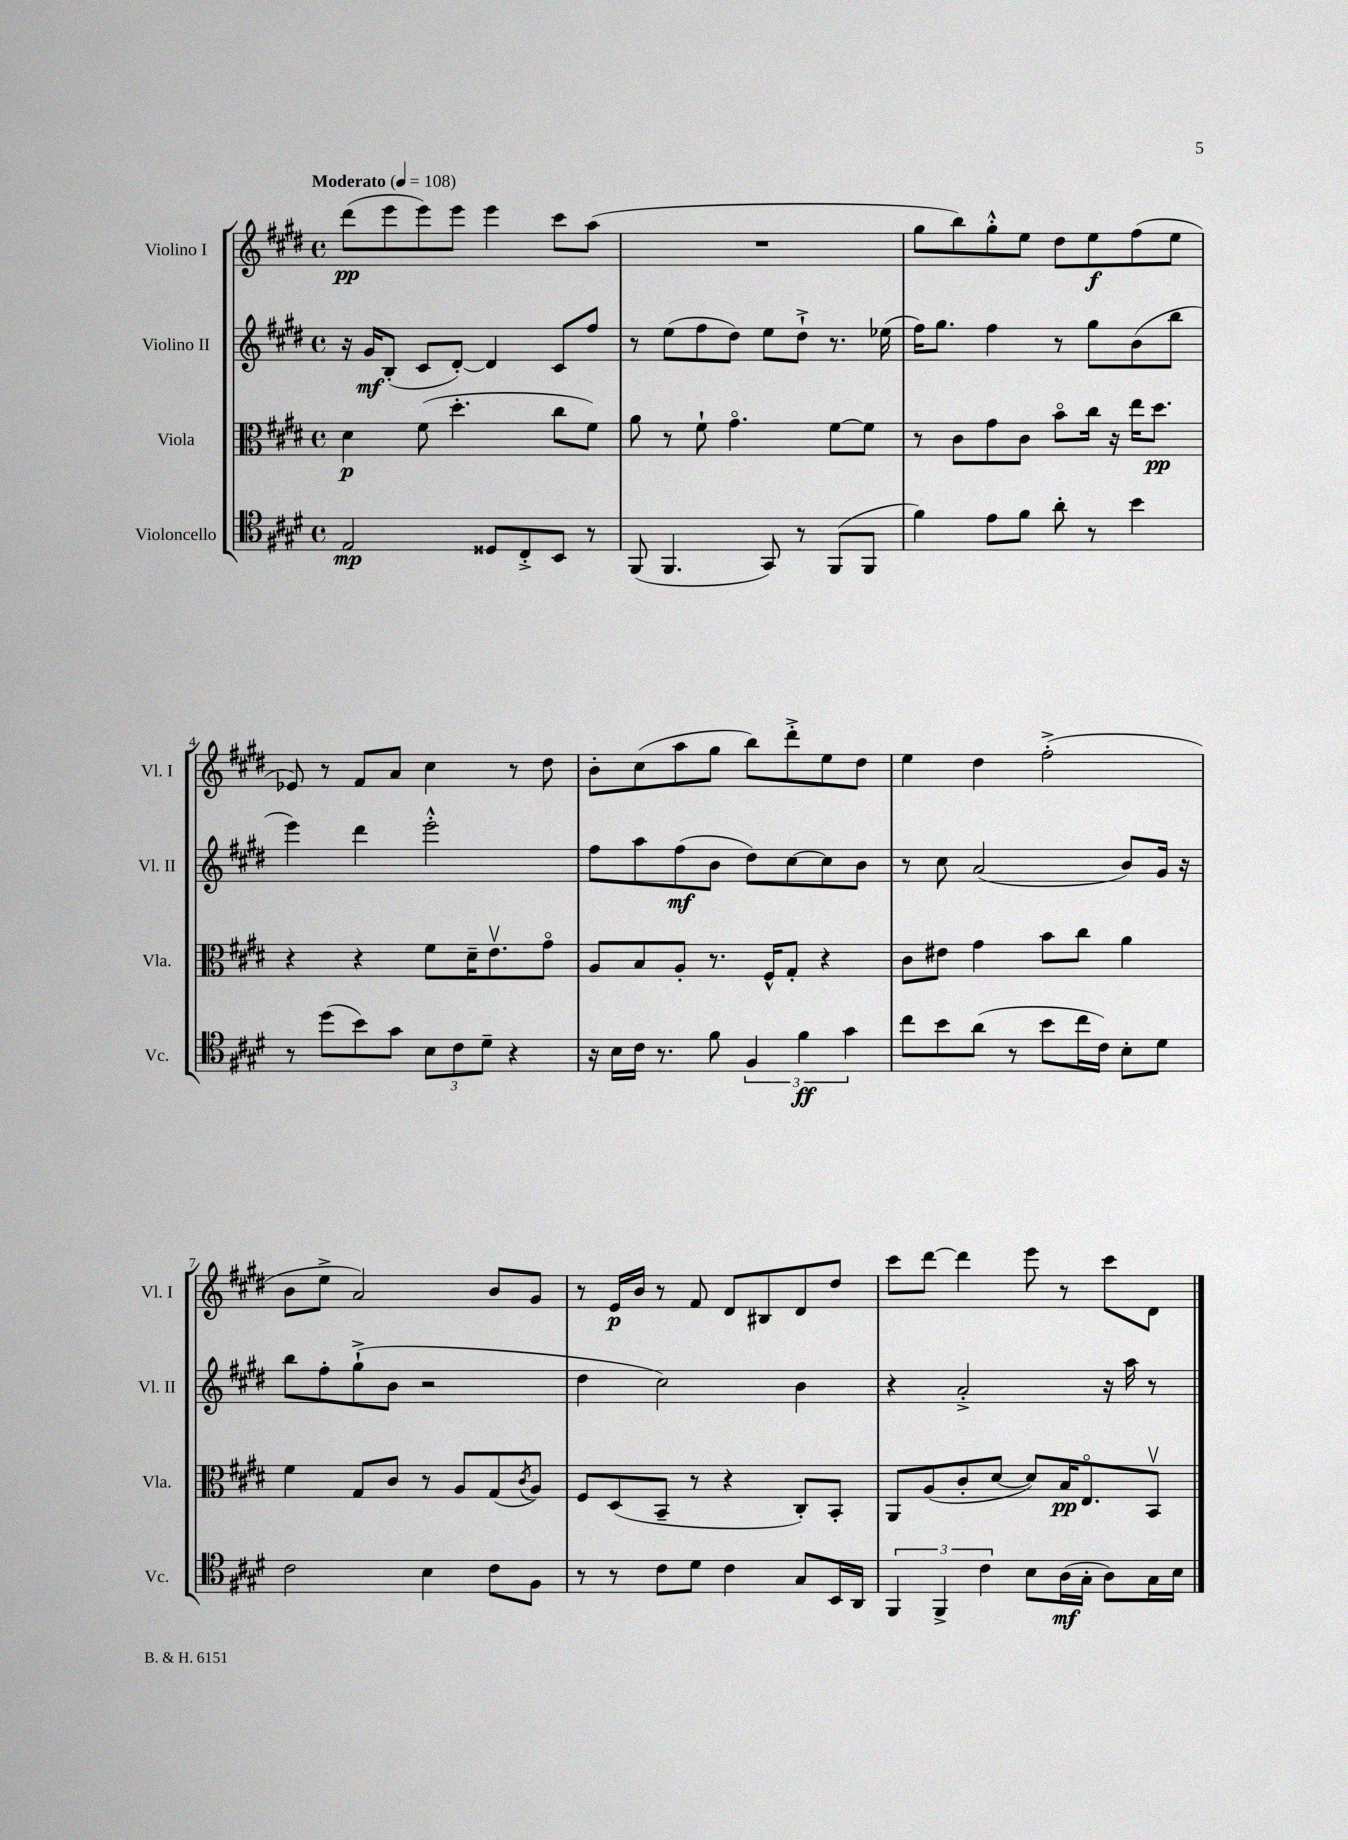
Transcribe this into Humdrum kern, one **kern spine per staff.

**kern	**kern	**kern	**kern
*staff4	*staff3	*staff2	*staff1
*clefC4	*clefC3	*clefG2	*clefG2
*k[f#c#g#d#]	*k[f#c#g#d#]	*k[f#c#g#d#]	*k[f#c#g#d#]
*M4/4	*M4/4	*M4/4	*M4/4
*met(c)	*met(c)	*met(c)	*met(c)
*MM108	*MM108	*MM108	*MM108
2E/	4d#\	16r	(8ddd#\L
.	.	16g#/LK	.
.	.	(8B'/J	8eee\
.	(8f#\	8c#/L	8eee\)
.	4.dd#'\	[8d#'/J)	8eee\J
8D##/L	.	4d#/]	4eee\
8C#'^/	.	.	.
8BB/J	8cc#\L	8c#/L	8ccc#\L
8r	8f#\J)	8ff#/J	(8aa\J
=	=	=	=
(8FF#/	8a\	8r	1r
4.FF#/	8r	(8ee\L	.
.	8f#`\	8ff#\	.
.	4.g#o\	8dd#\J)	.
8GG#/)	.	8ee\L	.
8r	.	8dd#`^\J	.
(8FF#/L	[8f#\L	8.r	.
8FF#/J	8f#\]J	.	.
.	.	(16ee-\	.
=	=	=	=
4f#\)	8r	16ff#\LK)	8gg#\L
.	.	8.gg#\J	.
.	8c#\L	.	8bb\)
8e\L	8g#\	4ff#\	8gg#'^^\
8f#\J	8c#\J	.	8ee\J
8a'\	8bo\L	8r	8dd#\L
8r	16cc#\Jk	8gg#\L	8ee\
.	16r	.	.
4b\	16ee\LK	(8b\	(8ff#\
.	8.dd#\J	.	.
.	.	8bb\J	8ee\J
=	=	=	=
8r	4r	4eee\)	8e-/)
(8dd#\L	.	.	8r
8b\)	4r	4ddd#\	8f#/L
8g#\J	.	.	8a/J
12B\L	8f#\L	2eee'^^\	4cc#\
12c#\	.	.	.
.	16d#~\K	.	.
12d#~\J	.	.	.
.	8.ev\	.	.
4r	.	.	8r
.	8g#o\J	.	8dd#\
=	=	=	=
16r	8A/L	8ff#\L	8b'\L
16B\LL	.	.	.
16c#\JJ	8B/	8aa\	(8cc#\
8.r	.	.	.
.	8A'/J	(8ff#\	8aa\
8f#\	8.r	8b\J	8gg#\J
6F#/	.	8dd#\L)	8bb\L)
.	16F#^^/LK	.	.
.	8G#'/J	[8cc#\	8ddd#'^\
6f#\	.	.	.
.	4r	8cc#\]	8ee\
6g#\	.	.	.
.	.	8b\J	8dd#\J
=	=	=	=
8cc#\L	8c#\L	8r	4ee\
8b\	8e#\J	8cc#\	.
(8a\J	4g#\	(2a/	4dd#\
8r	.	.	.
8b\L	8b\L	.	(2ff#'^\
16cc#\L	8cc#\J	.	.
16c#\JJ)	.	.	.
8B'\L	4a\	8b/L)	.
8d#\J	.	16g#/Jk	.
.	.	16r	.
=	=	=	=
2c#\	4f#\	8bb\L	8b\L
.	.	8ff#'\	8ee^\J
.	8G#/L	(8gg#`^\	2a/)
.	8c#/J	8b\J	.
4B\	8r	2r	.
.	8A/L	.	.
8c#\L	(8G#/	.	8b/L
.	8qc#/	.	.
8F#\J	8A/J)	.	8g#/J
=	=	=	=
8r	8F#/L	4dd#\	8r
8r	(8D#/	.	16e/LL
.	.	.	16b/JJ
8c#\L	8BB~/J	2cc#\)	8r
8d#\J	8r	.	8f#/
4c#\	4r	.	8d#/L
.	.	.	8B#/
8G#/L	8C#'/L)	4b\	8d#/
16BB/L	8BB'/J	.	8dd#/J
16AA/JJ	.	.	.
=	=	=	=
6FF#/	8AA/L	4r	8ccc#\L
.	(8A/	.	[8ddd#\J
6FF#^/	.	.	.
.	8c#'/	2a'^/	4ddd#\]
6c#\	.	.	.
.	[8d#/J	.	.
8B\L	8d#/]L)	.	8eee\
(16A\L	16B/K	.	8r
16G#'\JJ	8.Eo/	.	.
8A\L)	.	16r	8ccc#\L
.	.	16aa\	.
16G#\L	8BBv/J	8r	8d#\J
16B\JJ	.	.	.
==	==	==	==
*-	*-	*-	*-
